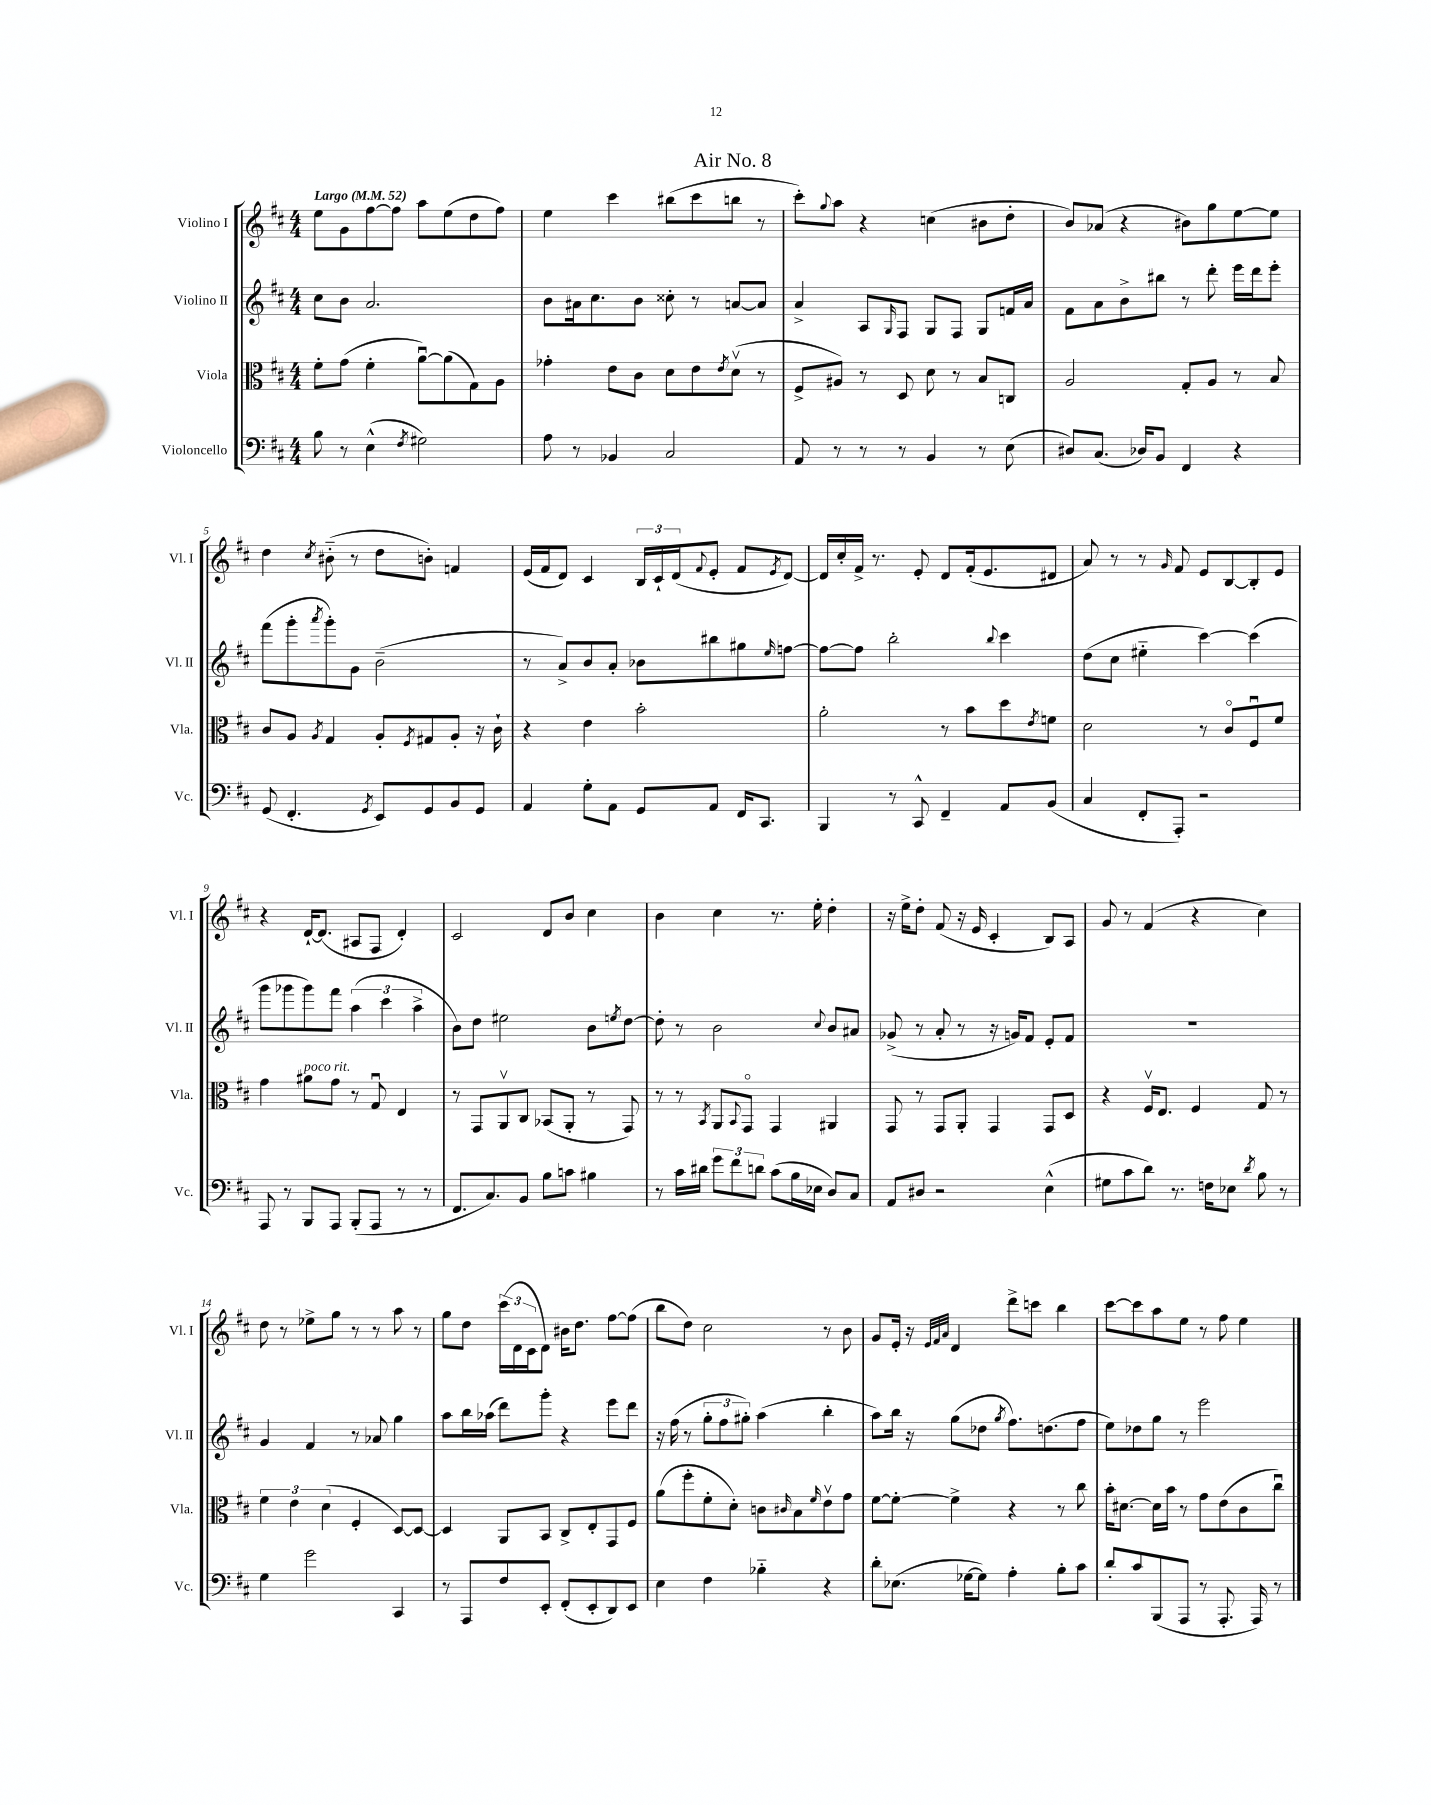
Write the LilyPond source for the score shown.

\header { title = "Air No. 8" }
<<
\new StaffGroup <<
\new Staff = "s0" \with { instrumentName = "Violino I" shortInstrumentName = "Vl. I" } {
    \clef treble \key d \major \numericTimeSignature \time 4/4 \tempo "Largo" 4 = 52
    e''8 g'8 fis''8~ fis''8 a''8 e''8( d''8 fis''8) |
    e''4 cis'''4 bis''8( cis'''8 b''8 r8 |
    cis'''8-.) \appoggiatura { g''8 } a''8 r4 c''4( bis'8 d''8-. |
    b'8) aes'8( r4 bis'8) g''8 e''8~ e''8 |
    d''4 \acciaccatura { cis''8 } bis'8-_( r8 d''8 b'8-.) f'4 |
    e'16( fis'16 d'8) cis'4 \tuplet 3/2 { b16 cis'16-! d'16( } \appoggiatura { fis'8 } e'8-. fis'8 \acciaccatura { e'8 } d'8~) |
    d'16 cis''16-. fis'16-> r8. e'8-. d'8 fis'16-.( e'8. dis'8 |
    a'8) r8 r8 \grace { g'16 } fis'8 e'8 b8~ b8-. e'8 |
    r4 d'16~-! d'8.( ais8 fis8 d'4-.) |
    cis'2 d'8 b'8 cis''4 |
    b'4 cis''4 r8. e''16-. d''4-. |
    r16 e''16-> d''8-. fis'8( r16 e'16 cis'4-. b8) a8 |
    g'8 r8 fis'4( r4 cis''4) |
    d''8 r8 ees''8-> g''8 r8 r8 a''8 r8 |
    g''8 d''8 \tuplet 3/2 { cis'''16( d'16 cis'16 } d'8) bis'16 d''8. fis''8~ fis''8( |
    b''8 d''8) cis''2 r8 b'8 |
    g'8 e'16-. r16 \grace { e'32 fis'32 a'32 } d'4 d'''8-> c'''8 b''4 |
    cis'''8~ cis'''8 a''8 e''8 r8 fis''8 e''4 \bar "|." |
}
\new Staff = "s1" \with { instrumentName = "Violino II" shortInstrumentName = "Vl. II" } {
    \clef treble \key d \major \numericTimeSignature \time 4/4
    cis''8 b'8 a'2. |
    b'8 ais'16 cis''8. b'8 cisis''8-. r8 a'8~ a'8 |
    a'4-> a8 \grace { g16 } fis8 g8 fis8 g8 f'16 a'16 |
    fis'8 a'8 b'8-> bis''8 r8 d'''8-. e'''16 d'''16 e'''8-. |
    fis'''8( g'''8-. \acciaccatura { a'''8 } g'''8-.) g'8 b'2--( |
    r8 a'8->) b'8 a'8-. bes'8 bis''8 gis''8 \grace { e''16 } f''8~ |
    f''8~ f''8 b''2-. \appoggiatura { b''8 } cis'''4 |
    d''8( cis''8 eis''4-_ cis'''4~) cis'''4( |
    g'''8 ges'''8 ges'''8) fis'''8 \tuplet 3/2 { a''4( cis'''4 a''4-> } |
    b'8) d''8 eis''2 b'8 \acciaccatura { e''8 } d''8~ |
    d''8-. r8 b'2 \appoggiatura { cis''8 } b'8 ais'8 |
    ges'8->( r8 a'8-. r8 r16 g'16) fis'8 e'8-. fis'8 |
    R1 |
    g'4 fis'4 r8 aes'8 g''4 |
    a''8 b''16 aes''16( d'''8) g'''8-. r4 e'''8 d'''8 |
    r16 fis''16( r8 \tuplet 3/2 { g''8-. fis''8 gis''8-.) } a''4( b''4-. |
    a''8) b''16 r16 g''8( des''8 \acciaccatura { g''8 } fis''8.) d''8.( fis''8 |
    e''8) des''8 g''8 r8 e'''2 \bar "|." |
}
\new Staff = "s2" \with { instrumentName = "Viola" shortInstrumentName = "Vla." } {
    \clef alto \key d \major \numericTimeSignature \time 4/4
    fis'8-. g'8( fis'4-. a'8~\downbow) a'8( g8) a8 |
    ges'4-. e'8 cis'8 d'8 e'8 \acciaccatura { e'8 } d'8\upbow( r8 |
    fis8-> ais8) r8 d8 d'8 r8 b8 c8 |
    a2 g8-. a8 r8 b8 |
    cis'8 a8 \acciaccatura { a8 } g4 a8-. \acciaccatura { fis8 } gis8 a8-. r16 cis'16-! |
    r4 e'4 b'2-. |
    a'2-. r8 b'8 d''8 \acciaccatura { e'8 } f'8 |
    d'2 r8 cis'8\flageolet fis8\downbow fis'8 |
    g'4 ais'8^\markup { \italic "poco rit." } g'8 r8 g8\downbow e4 |
    r8 g,8 a,8\upbow cis8 bes,8( a,8-. r8 g,8) |
    r8 r8 \acciaccatura { b,8 } a,8 \appoggiatura { b,8 } g,8\flageolet g,4 ais,4 |
    g,8 r8 g,8 a,8-. g,4 g,8 d8 |
    r4 fis16\upbow e8. fis4 g8 r8 |
    \tuplet 3/2 { fis'4 e'4 d'4( } fis4-. d8~) d8~ |
    d4 a,8 b,8 cis8-> e8-. g,8 fis8 |
    a'8( fis''8-. fis'8-. d'8-.) c'8 \grace { cis'16 } b8 \grace { fis'16 } e'8\upbow g'8 |
    fis'8~ fis'8~-. fis'4-> r4 r8 cis''8 |
    b'16-. dis'8.~ dis'16 b'16 r8 g'8 e'8( cis'8 cis''8\downbow) \bar "|." |
}
\new Staff = "s3" \with { instrumentName = "Violoncello" shortInstrumentName = "Vc." } {
    \clef bass \key d \major \numericTimeSignature \time 4/4
    b8 r8 e4-^( \acciaccatura { fis8 } gis2) |
    a8 r8 bes,4 cis2 |
    a,8 r8 r8 r8 b,4 r8 e8( |
    dis8) cis8.( des16) b,8 fis,4 r4 |
    g,8( fis,4.-. \acciaccatura { g,8 } e,8) g,8 b,8 g,8 |
    a,4 g8-. a,8 g,8 a,8 fis,16 cis,8. |
    b,,4 r8 cis,8-^ fis,4-- a,8 b,8( |
    cis4 fis,8-. a,,8-.) r2 |
    a,,8 r8 b,,8 a,,8 b,,8-.( a,,8 r8 r8 |
    fis,8. cis8.) b,8 b8 c'8 bis4 |
    r8 cis'16 dis'16 \tuplet 3/2 { g'8 fis'8 d'8 } cis'8( b16 ees16 d8) cis8 |
    a,8 dis8 r2 e4-^( |
    gis8 cis'8 d'8) r8. f16 ees8 \acciaccatura { d'8 } b8 r8 |
    g4 g'2 cis,4 |
    r8 a,,8 fis8 e,8-. fis,8-.( e,8-. d,8) e,8 |
    e4 fis4 bes4-_ r4 |
    d'8-. ees8.( ges16~ ges8) a4-. b8-. cis'8 |
    d'8-. cis'8 b,,8( a,,8 r8 a,,8.-. a,,16) r8 \bar "|." |
}
>>
>>
